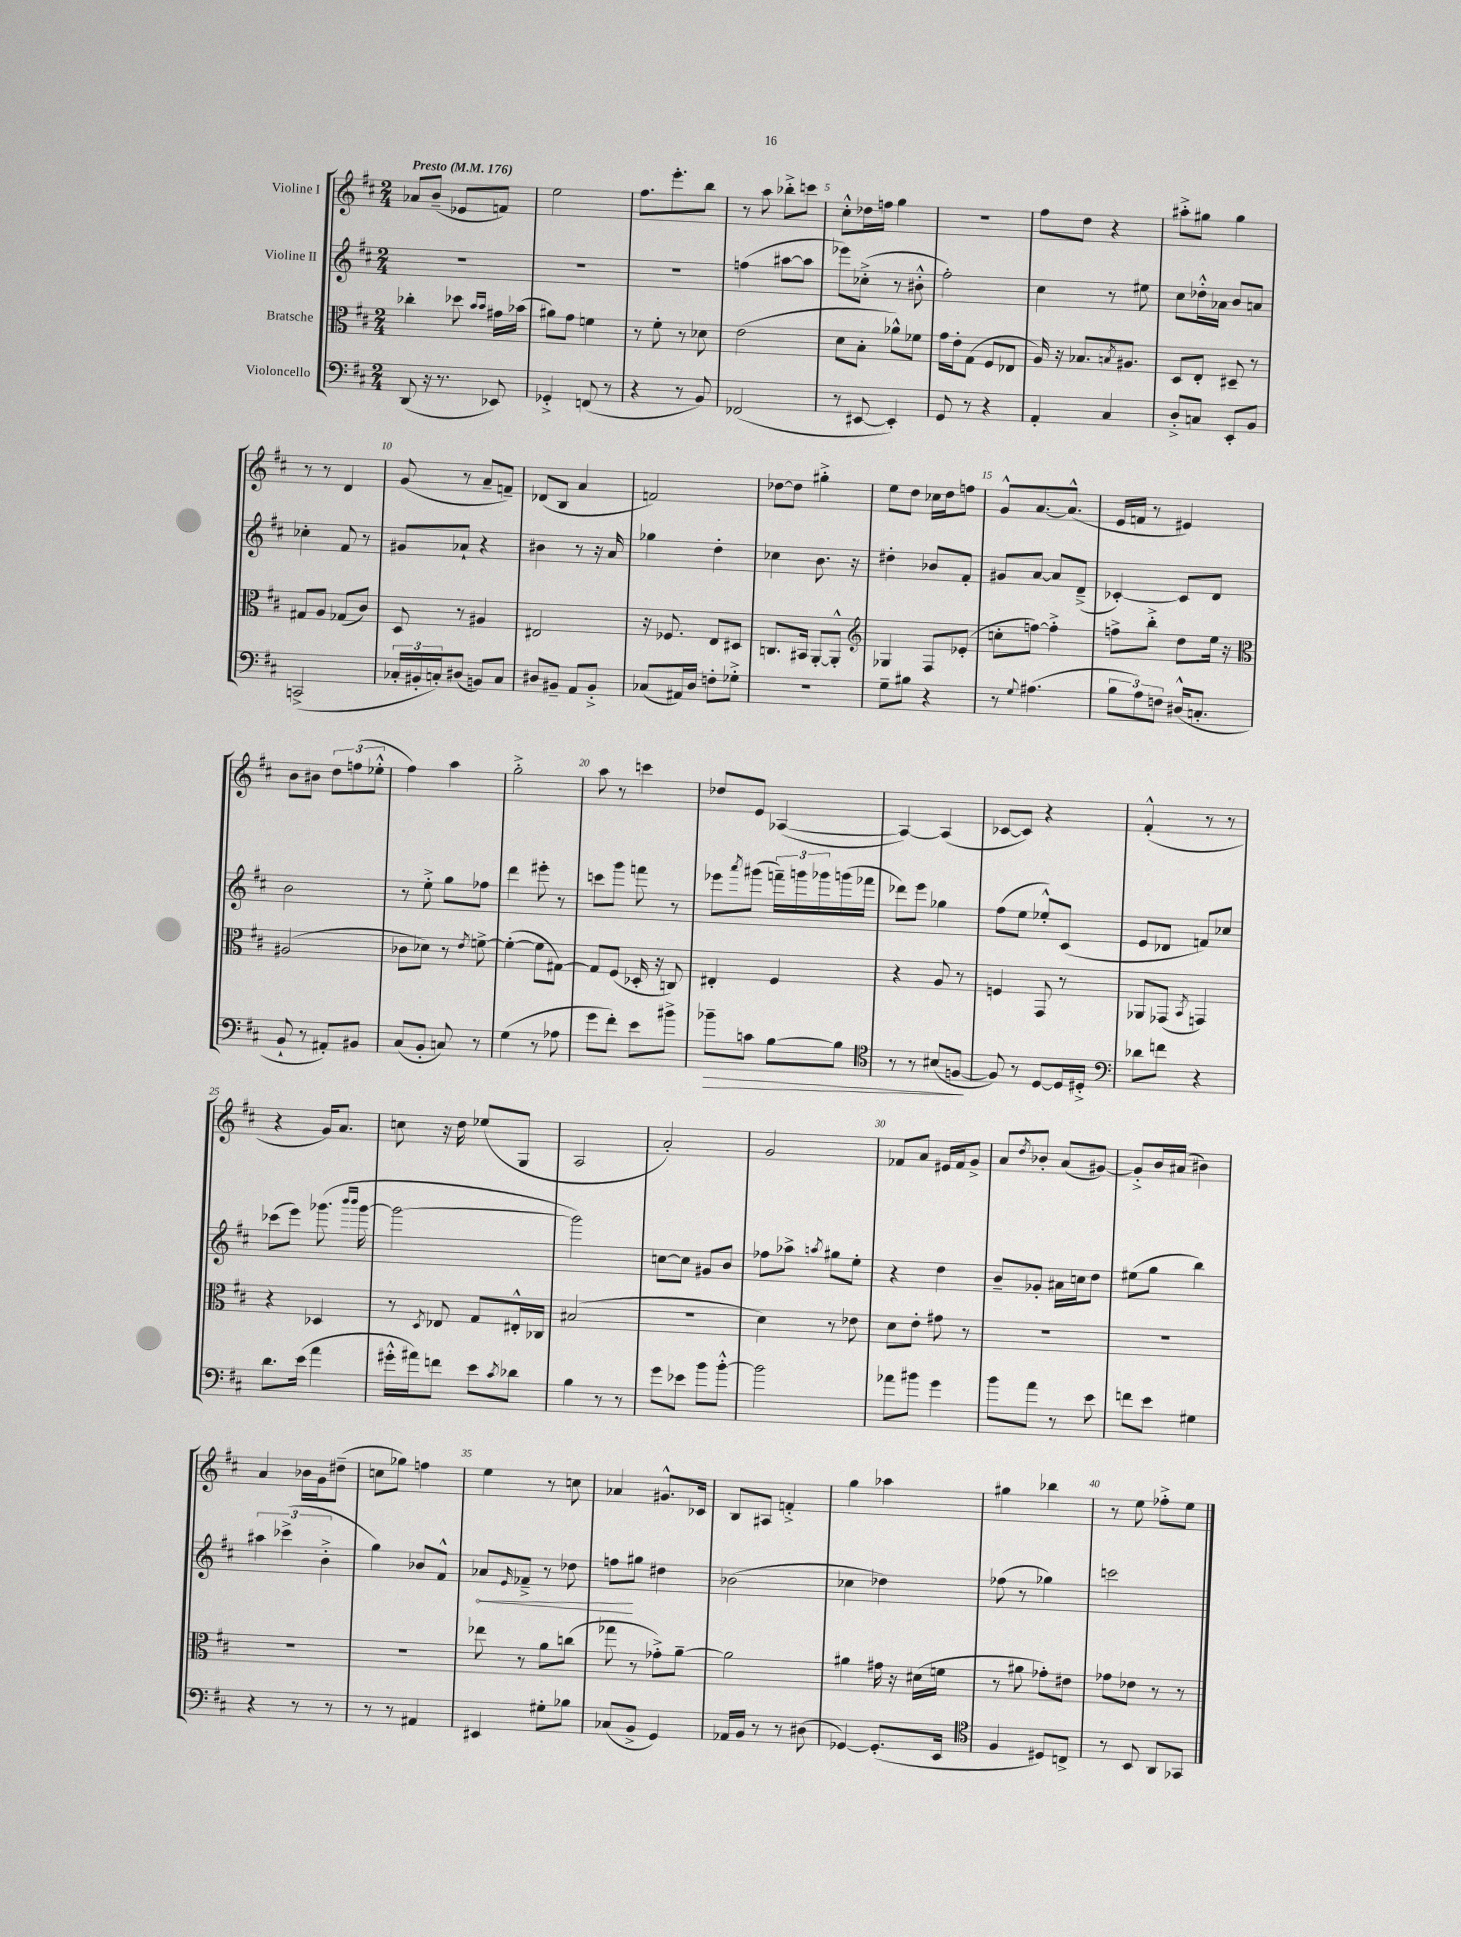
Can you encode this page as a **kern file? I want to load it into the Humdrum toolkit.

**kern	**kern	**kern	**kern
*staff4	*staff3	*staff2	*staff1
*clefF4	*clefC3	*clefG2	*clefG2
*k[f#c#]	*k[f#c#]	*k[f#c#]	*k[f#c#]
*M2/4	*M2/4	*M2/4	*M2/4
*MM176	*MM176	*MM176	*MM176
(8DD	4cc-'	2r	8a-
16r	.	.	(8b~
8.r	.	.	.
.	8dd-	.	8e-
.	16qqb	.	.
.	16qqb	.	.
8EE-)	16g#	.	8f)
.	(16b-	.	.
=	=	=	=
4GG-'^	8a#)	2r	2ee
.	8g	.	.
(8FF	4f	.	.
8r	.	.	.
=	=	=	=
4r	8r	2r	8.ff#
.	8f#'	.	.
.	.	.	8.eee'
8r	8r	.	.
8BB)	8d-	.	8bb
=	=	=	=
(2FF-	(2e	(4ff	8r
.	.	.	8aa
.	.	[8aa#	8bb-'^
.	.	8aa#]	8ccc
=	=	=	=
8r	8d	8eee-)	8cc#'^^
[8EE#	8B'	(8cc-'^	16dd-
.	.	.	16ff
4EE#'])	8a-^^)	8r	4gg
.	8f-	8b#'^^	.
=	=	=	=
8GG	16g	2ff#')	2r
.	16e'	.	.
8r	(8G	.	.
4r	8F#	.	.
.	8E-	.	.
=	=	=	=
4AA'	16A)	4cc#	8ff#
.	16r	.	.
.	8.B-	.	8dd
4C#	.	8r	4r
.	8qB	.	.
.	8.A#	.	.
.	.	8ee#	.
=	=	=	=
8D'^	8D	8cc#	8aa#'^
8C	8E'	16dd-'^^	8gg#
.	.	16a-	.
8EE'	8D#~	8b	4gg#
8BB	8r	8a	.
=	=	=	=
(2CC^	8G#	4cc-'	8r
.	8A	.	8r
.	(8G-	8f#	4d
.	8c#)	8r	.
=	=	=	=
24C-'	8D	8g#	(8g
24BB#'	.	.	.
24C')	.	.	.
(8D#	8r	8a-`	8r
8BB)	4A#	4r	8a~
8C	.	.	8f~)
=	=	=	=
8D#	2E#	4b#	(8d-
8BB#~	.	.	8B
8AA	.	8r	4a
8BB#'^	.	16r	.
.	.	16a	.
=	=	=	=
(8C-	16r	4gg-	2f)
.	8.F-	.	.
16AA#)	.	.	.
16D	.	.	.
8F'	8E	4dd'	.
8G-'^	8D#	.	.
=	=	=	=
2r	8.C	4cc-	[8dd-
.	.	.	8dd-]
.	16BB#	.	.
.	[8AA'	8.b	4gg#'^
.	8AA'^^]	.	.
.	.	16r	.
=	=	=	=
*	*clefG2	*	*
8G~	4G-	4dd#'	8ee
8B#	.	.	8dd
4r	8F#	8b-	16cc-
.	.	.	16dd
.	(8e-'	8f#'	8ff
=	=	=	=
8r	8cc'	8g#	8g^^
8qqG	.	.	.
(4.A#	[8ff)	[8a	[8.a
.	4ff'^]	8a]	.
.	.	.	(8.a^^]
.	.	(8d~^	.
=	=	=	=
12B	8ff^	[4c-')	16e
.	.	.	16f
12A)	.	.	.
.	8bb'^	.	8r
12F	.	.	.
(16D#^^	8dd	8c-]	4e#)
8.C'	.	.	.
.	16ee	8d	.
.	16r	.	.
=	=	=	=
*	*clefC3	*	*
8BB`	(2A#	2b	8b
8r	.	.	8b#
8AA#')	.	.	12dd
.	.	.	(12ff
8BB#	.	.	.
.	.	.	12ee-'^^
=	=	=	=
(8C#	8c-	8r	4ff#)
8BB'	8d-)	8ee'^	.
8C)	8r	8gg	4aa
.	8qe	.	.
8r	[8f^	8ff-	.
=	=	=	=
(4G	(4f'_	4ddd	2gg'^
8r	8f]	8eee#'	.
8A-	[8G#)	8r	.
=	=	=	=
8g	8G#]	8ccc	8aa
8f#')	(8F#	8ggg	8r
8e	16D-'	8fff	4ccc
.	16r	.	.
8b#^	8C)	8r	.
=	=	=	=
8b-~	4E#'	8eee-	8dd-
.	.	8qaaa	.
8c	.	(8ggg#	8e
[8B	4F#	24fff~)	([4A-
.	.	24ggg	.
.	.	24ggg-	.
8B]	.	(16ggg	.
.	.	16fff-	.
=	=	=	=
*clefC4	*	*	*
8r	4r	8ddd-)	4A-_)
8r	.	8eee	.
(8B#	8A	4gg-	(4A-]
[8F	8r	.	.
=	=	=	=
8F])	4F	(8ff#	[8c-
8r	.	8ee	8c-])
[8D	8GG	8ee-'^^)	4r
16D]	8r	(8c#	.
16D#'^	.	.	.
=	=	=	=
*clefF4	*	*	*
8d-	8AA-	8e	(4f#'^^
8f	(8GG-	8d-	.
.	8qBB	.	.
4r	4GG)	8f)	8r
.	.	8cc-	8r
=	=	=	=
8.d	4r	(8ccc-	4r
.	.	8eee)	.
(16e	.	.	.
4a	4D-	(8.ggg-	16g)
.	.	.	8.a
.	.	16qqbbb	.
.	.	16qqbbb	.
.	.	[16ggg-	.
=	=	=	=
16g#'^^	8r	2ggg-_	8cc
16a#)	.	.	.
.	8qD	.	.
8f	8E-	.	16r
.	.	.	16dd
8e	8G	.	(8ee-
8qc#	.	.	.
8d-	16E#'^^	.	8G
.	16C-	.	.
=	=	=	=
4B	(2B#	2ggg-])	2A
8r	.	.	.
8r	.	.	.
=	=	=	=
8g	2r	[8cc	2a')
8e-	.	8cc]	.
8b	.	8g#	.
[8b'^^	.	8b	.
=	=	=	=
2b]	4d)	8ff-	2g
.	.	8aa-^	.
.	.	8qaa	.
.	8r	8gg#	.
.	8e-	8ee'	.
=	=	=	=
8a-	8d	4r	8f-
8b#	8e'	.	8a
4g	8g#	4dd	16e#
.	.	.	16f-
.	8r	.	8g^
=	=	=	=
8b	2r	8b~	8a
.	.	.	8qdd
8a	.	8g-'	8b-'
8r	.	16a#	(8a
.	.	16cc	.
8e	.	8dd	[8g#)
=	=	=	=
8f	2r	(8ee#	8g#'^]
8e	.	8gg	16b
.	.	.	(16a#
4G#	.	4bb)	4b#)
=	=	=	=
4r	2r	6aa#	4a
.	.	(6ccc-^	.
8r	.	.	16b-
.	.	.	16g
.	.	6b'^	.
8r	.	.	(8dd#~
=	=	=	=
8r	2r	4gg)	8cc
8r	.	.	8gg-)
4AA#	.	8b-	4ff
.	.	8f#^^	.
=	=	=	=
4EE#	8ee-	8a-	4ee
.	.	16qqe	.
.	8r	8f-~^	.
8G#'	8a	8r	8r
8B-	(8cc	8dd-	8cc
=	=	=	=
(8C-	8gg-	8ff	4a-
8BB^	8r	8gg#	.
4GG)	8g-'^)	4dd#	8.g#^^
.	[8a~	.	.
.	.	.	16c-
=	=	=	=
16AA-	2a]	(2b-	8B
16BB	.	.	.
8r	.	.	8A#
8r	.	.	4f'^
(8D#	.	.	.
=	=	=	=
[4GG-)	4a#	4cc-	4gg
(8.GG-']	16g#	4dd-)	4aa-
.	16r	.	.
.	(16d#	.	.
16EE	16f	.	.
=	=	=	=
*clefC4	*	*	*
4F#	8r	(8ff-	4gg#
.	8a#	8r	.
8D#)	8g-')	4gg-)	4bb-
8C^	8e#	.	.
=	=	=	=
8r	8g-	2ccc	8r
8BB	8e-	.	8ee
8AA	8r	.	8ff-'^
8GG-	8r	.	8ee
==	==	==	==
*-	*-	*-	*-
